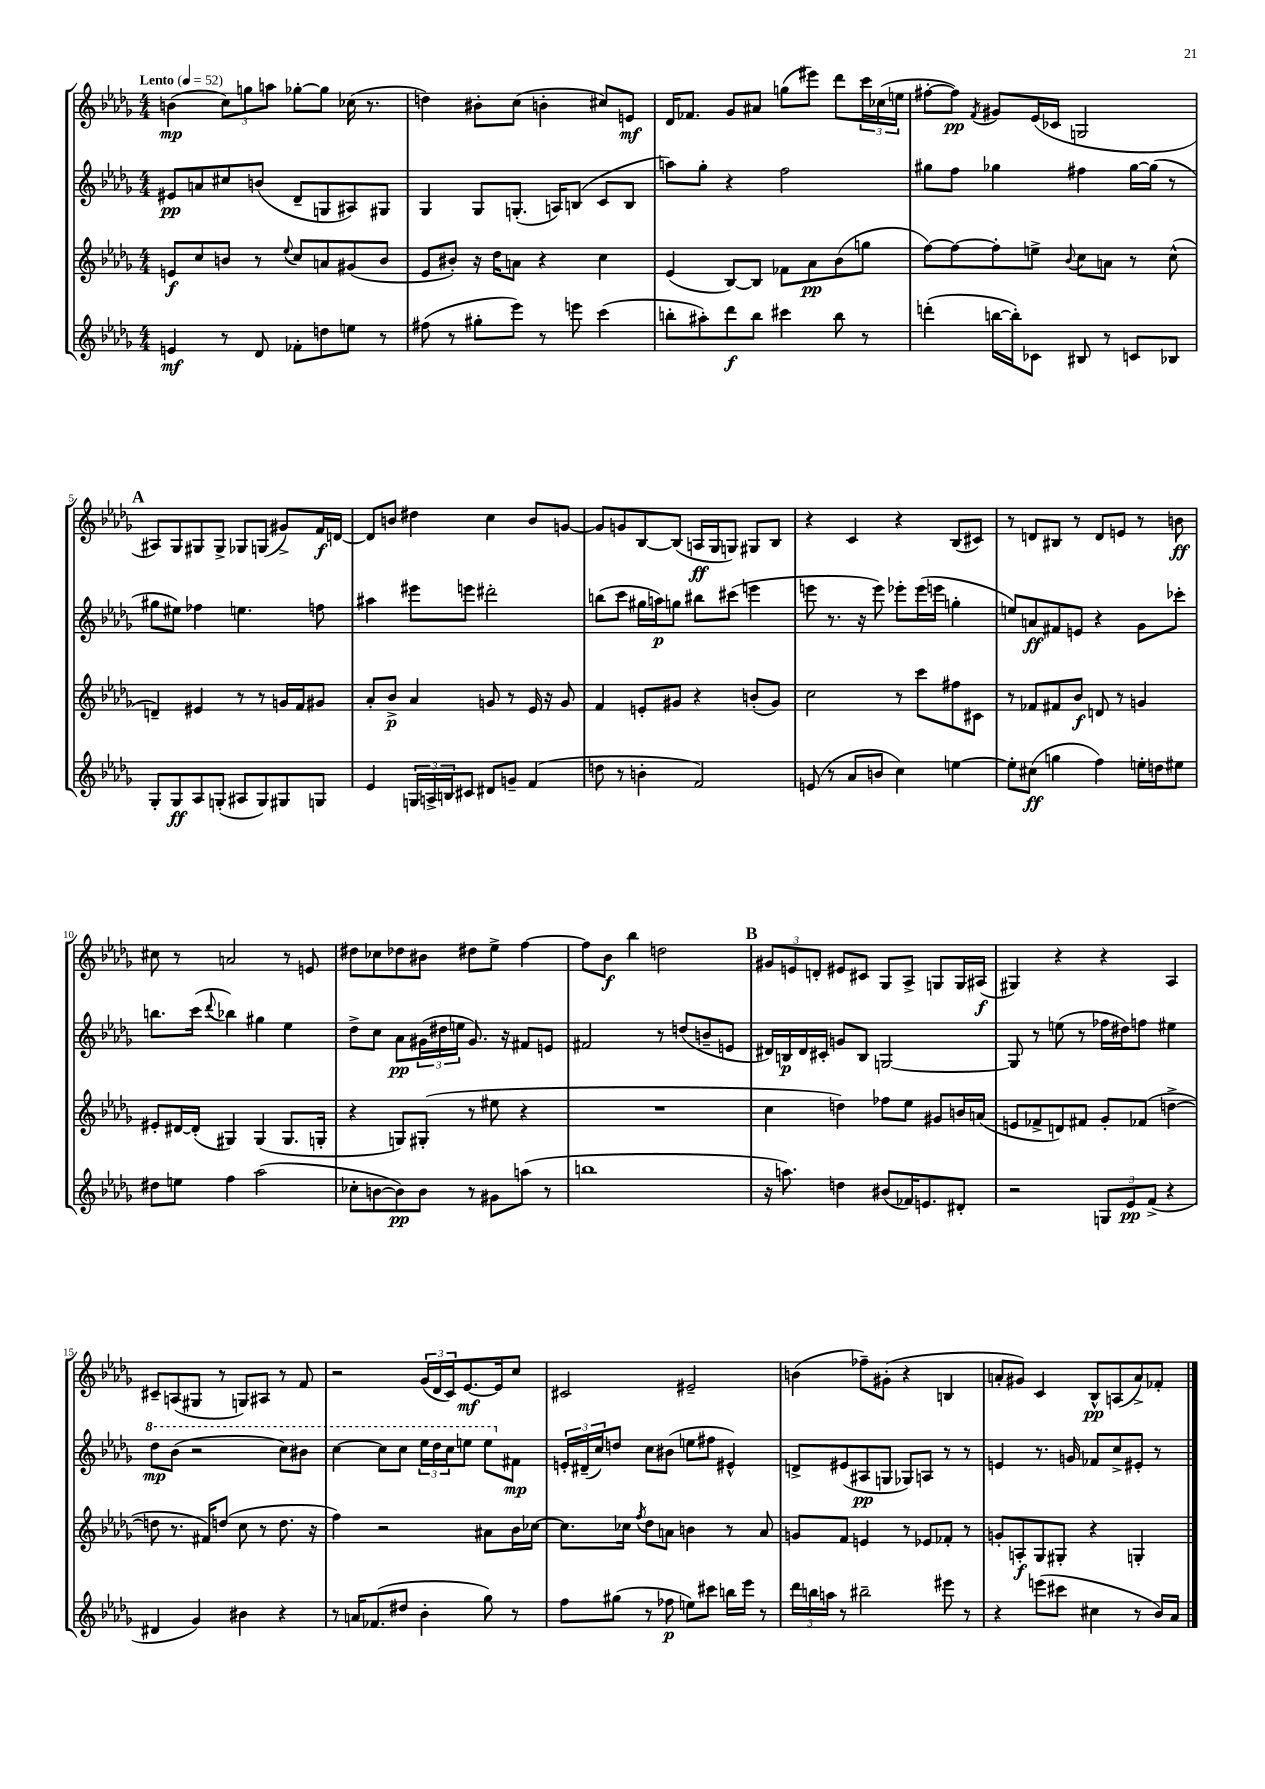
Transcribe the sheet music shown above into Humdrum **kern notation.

**kern	**kern	**kern	**kern
*staff4	*staff3	*staff2	*staff1
*clefG2	*clefG2	*clefG2	*clefG2
*k[b-e-a-d-g-]	*k[b-e-a-d-g-]	*k[b-e-a-d-g-]	*k[b-e-a-d-g-]
*M4/4	*M4/4	*M4/4	*M4/4
*MM52	*MM52	*MM52	*MM52
4e/	8e/L	8e#/L	(4b\
.	8cc/	8a/	.
8r	8b/J	8cc#/	12cc\L)
.	.	.	12gg\
8d-/	8r	(8b/J	.
.	.	.	12aa\J
.	8qqee-/	.	.
8f-'\L	8cc/L	8d-~/L	[8gg-'\L
8dd\	8a/	8G/	8gg-\]J
8ee\J	(8g#/	8A#/)	(16cc-\
.	.	.	8.r
8r	8b/J	8G#/J	.
=	=	=	=
(8ff#\	8e-/L	4G-/	4dd\)
8r	8b#'/J)	.	.
8gg#'\L	16r	8G-/L	8b#'\L
.	16dd-\LK	.	.
8eee-\J)	8a\J	(8.G'/J	(8cc\J
8r	4r	.	4b'\
.	.	16A/LK)	.
8eee\	.	(8B/J	.
(4ccc\	4cc\	8c/L	8cc#/L)
.	.	8B/J	8e/J
=	=	=	=
8bb'\L	(4e-/	8aa\L)	16d-/LK
.	.	.	8.f-/J
8aa#'\)	.	8gg-'\J	.
8ddd-\	[8B-/L)	4r	8g-/L
8bb\J	8B-/]J	.	8a#/J
4ccc#\	8f-\L	2ff\	(8gg\L
.	8a-\	.	8eee#\J)
8bb\	(8b-\	.	8ddd-\L
8r	8gg\J	.	24ccc\L
.	.	.	(24cc-\
.	.	.	24ee\JJ
=	=	=	=
(4ddd'\	[8ff\L)	8gg#\L	[8ff#'\L
.	8ff\_	8ff\J	8ff#\]J)
.	.	.	8qf/
[16bb\LL	8ff'\]	4gg-\	8g#/L
16bb'\]J)	.	.	.
8c-\J	8ee^\J	.	(16e-/L
.	.	.	16c-/JJ
.	8qqb-/	.	.
8B#/	8cc\L	4ff#\	2G/
8r	8a\J	.	.
8c/L	8r	[16gg-\LL	.
.	.	(16gg-\]JJ	.
8B-/J	(8cc^^\	8r	.
=	=	=	=
8G-'/L	4d~/)	8gg#\L	8A#/L)
8G-/	.	8ee#\J)	8G-/
8A-/	4e#/	4ff-\	8G#/
(8G'/J	.	.	8G#^/J
8A#/L	8r	4.ee\	8G-/L
8G/)	8r	.	(8G/J
8G#/	16g/LL	.	8g#^/L)
.	16f/J	.	.
8G/J	8g#/J	8ff\	16f/L
.	.	.	[16d/JJ
=	=	=	=
4e-/	8a-'/L	4aa#\	8d/]L
.	8b-^/J	.	8b/J
24G/LL	4a-/	8eee#\L	4dd#\
24A^/	.	.	.
24B/J	.	.	.
8c#/J	.	8eee\J	.
8d#/L	8g/	2ddd#'\	4cc\
8g~/J	8r	.	.
(4f/	16e-/	.	8b/L
.	16r	.	.
.	8g/	.	[8g/J
=	=	=	=
8dd\	4f/	(8bb\L	8g/]L
8r	.	8ccc\J	8g/
4b'\	8e'/L	16gg#\LL	[8B-/
.	.	16aa\J)	.
.	8g#/J	8gg\J	(8B-/]J
2f/)	4r	8bb#\L	16A/LL
.	.	.	16G-/J
.	.	(8ccc#\J	8G/J)
.	(8b'/L	4eee\	8G#/L
.	8g#/J)	.	8B-/J
=	=	=	=
(8e/	2cc\	8eee\	4r
8r	.	8.r	.
8a-/L	.	.	4c/
.	.	16r	.
8b/J	.	8eee\)	.
4cc\)	8r	8eee-'\L	4r
.	8ccc\L	(16eee-\L	.
.	.	16eee\JJ	.
[4ee\	8ff#\	4gg'\	(8B-/L
.	8c#\J	.	8c#/J)
=	=	=	=
8ee'\]L	8r	8ee/L)	8r
(8cc#\J	8f-/L	8a/	8d/L
4gg\	8f#/	8f#/	8B#/J
.	8b-/J	8e/J	8r
4ff\)	8d/	4r	8d/L
.	8r	.	8e/J
16ee'\LL	4g/	8g-\L	8r
16dd\J	.	.	.
8ee#\J	.	8ccc-'\J	8b\
=	=	=	=
8dd#\L	8e#'/L	8.bb\L	8cc#\
8ee\J	[16d#/L	.	8r
.	(16d#'/]JJ	(16ccc\Jk	.
.	.	8qqddd-/	.
4ff\	4G#/)	4bb-\)	2a/
(2aa-\	(4G#/	4gg#\	.
.	8.G#/L	4ee-\	8r
.	.	.	8e/
.	16G'/Jk	.	.
=	=	=	=
8cc-'\L	4r	8dd-^\L	8dd#\L
[8b\	.	8cc\J	8cc-\
8b\])	8G/L)	8a-\L	8dd-\
8b\J	(8G#'/J	(24g#\L	8b#\J
.	.	24dd#\	.
.	.	24ee\JJ	.
8r	8r	8.g#/)	8dd#\L
8g#\L	8ee#\	.	8ee-^\J
.	.	16r	.
(8aa\J	4r	8f#/L	[4ff\
8r	.	8e/J	.
=	=	=	=
1bb	1r	2f#/	8ff\]L
.	.	.	8b-\J
.	.	.	4bb-\
.	.	8r	2dd\
.	.	(8dd/L	.
.	.	8b~/	.
.	.	8e/J	.
=	=	=	=
16r	4cc\	16d#/LL)	12g#/L
8.aa\)	.	16B/	.
.	.	.	12e/
.	.	16d#/	.
.	.	.	12d'/J
.	.	16c#'/JJ	.
4dd\	4dd\)	8g/L	8e#/L
.	.	8B/J	8c#/J
(8b#/L	8ff-\L	[2G/	8G-/L
16f-/K)	8ee-\J	.	8A-^/J
8.e/	.	.	.
.	8g#/L	.	8G/L
8d#'/J	16b/L	.	16G/L
.	(16a/JJ	.	(16A#/JJ
=	=	=	=
2r	8e/L	8G/]	4G#/)
.	8f-^/	8r	.
.	8d/)	(8ee\	4r
.	8f#/J	8r	.
12G/L	8g-'/L	16ff-\LL	4r
.	.	16dd#\J)	.
12e-/	.	.	.
.	(8f-/J	8ff\J	.
(12f^/J	.	.	.
4r	[4dd^\	4ee#\	4A-/
=	=	=	=
4d#/	8dd\]	8ddd-\L	8c#~/L
.	8.r	(8bb-\J	(8A/
4g-/)	.	2r	8G#/J
.	16f#/LK)	.	.
.	(8dd/J	.	8r
4b#\	8cc\	.	8G/L)
.	8r	.	8A#/J
4r	8.dd\	8ccc\L)	8r
.	.	8bb#\J	8f/
.	16r	.	.
=	=	=	=
8r	4ff\)	[4ccc\	2r
16a/LK	.	.	.
(8.f-/	.	.	.
.	2r	8ccc\]L	.
8dd#/J	.	8ccc\J	.
4b-'\	.	24eee-\LL	(24g-/LL
.	.	24ddd-\	24d-/
.	.	24ccc\J	24c/J)
.	.	8eee\J	[8.e-/
8gg-\)	8a#\L	8eee\L	.
.	.	.	16e-/]k
8r	16b-\L	8f#\J	8cc/J
.	[16cc-\JJ	.	.
=	=	=	=
8ff\L	8.cc-\]L	24e'/LL	2c#/
.	.	(24d#~/	.
.	.	24cc/J)	.
(8gg#\J	.	8dd/J	.
.	16cc-\Jk	.	.
.	8qff/	.	.
8r	8dd-\L	8cc\L	.
8ff-\	8a\J	(8b#\J	.
8ee\L)	4b\	8ee\L	2e#~/
8ccc#\J	.	8ff#\J	.
16bb\LL	8r	4e#^^/)	.
16eee-\JJ	.	.	.
8r	8a/	.	.
=	=	=	=
24ddd-\LL	8g/L	8d^/L	(4b\
24bb\	.	.	.
24aa\JJ	.	.	.
8r	8f/J	(8e#/	.
2bb#~\	4e/	8A#/	8ff-~\L)
.	.	8G/J	(8g#'\J
.	8r	8G-/L)	4r
.	8e-/L	8A/J	.
8eee#\	8f-'/J	8r	4B/
8r	8r	8r	.
=	=	=	=
4r	8g'/L	4e/	8a'/L
.	8A'/	.	8g#/J)
(8eee\L	8G-/	8.r	4c/
8ccc#\J	8G#'/J	.	.
.	.	16g/	.
4cc#\	4r	8f-/L	8B-^^/L
.	.	8cc^/	(8A/
8r	4G'/	8e#'/J	8a^/)
16b-/LL)	.	8r	8f-'/J
16a-/JJ	.	.	.
==	==	==	==
*-	*-	*-	*-
